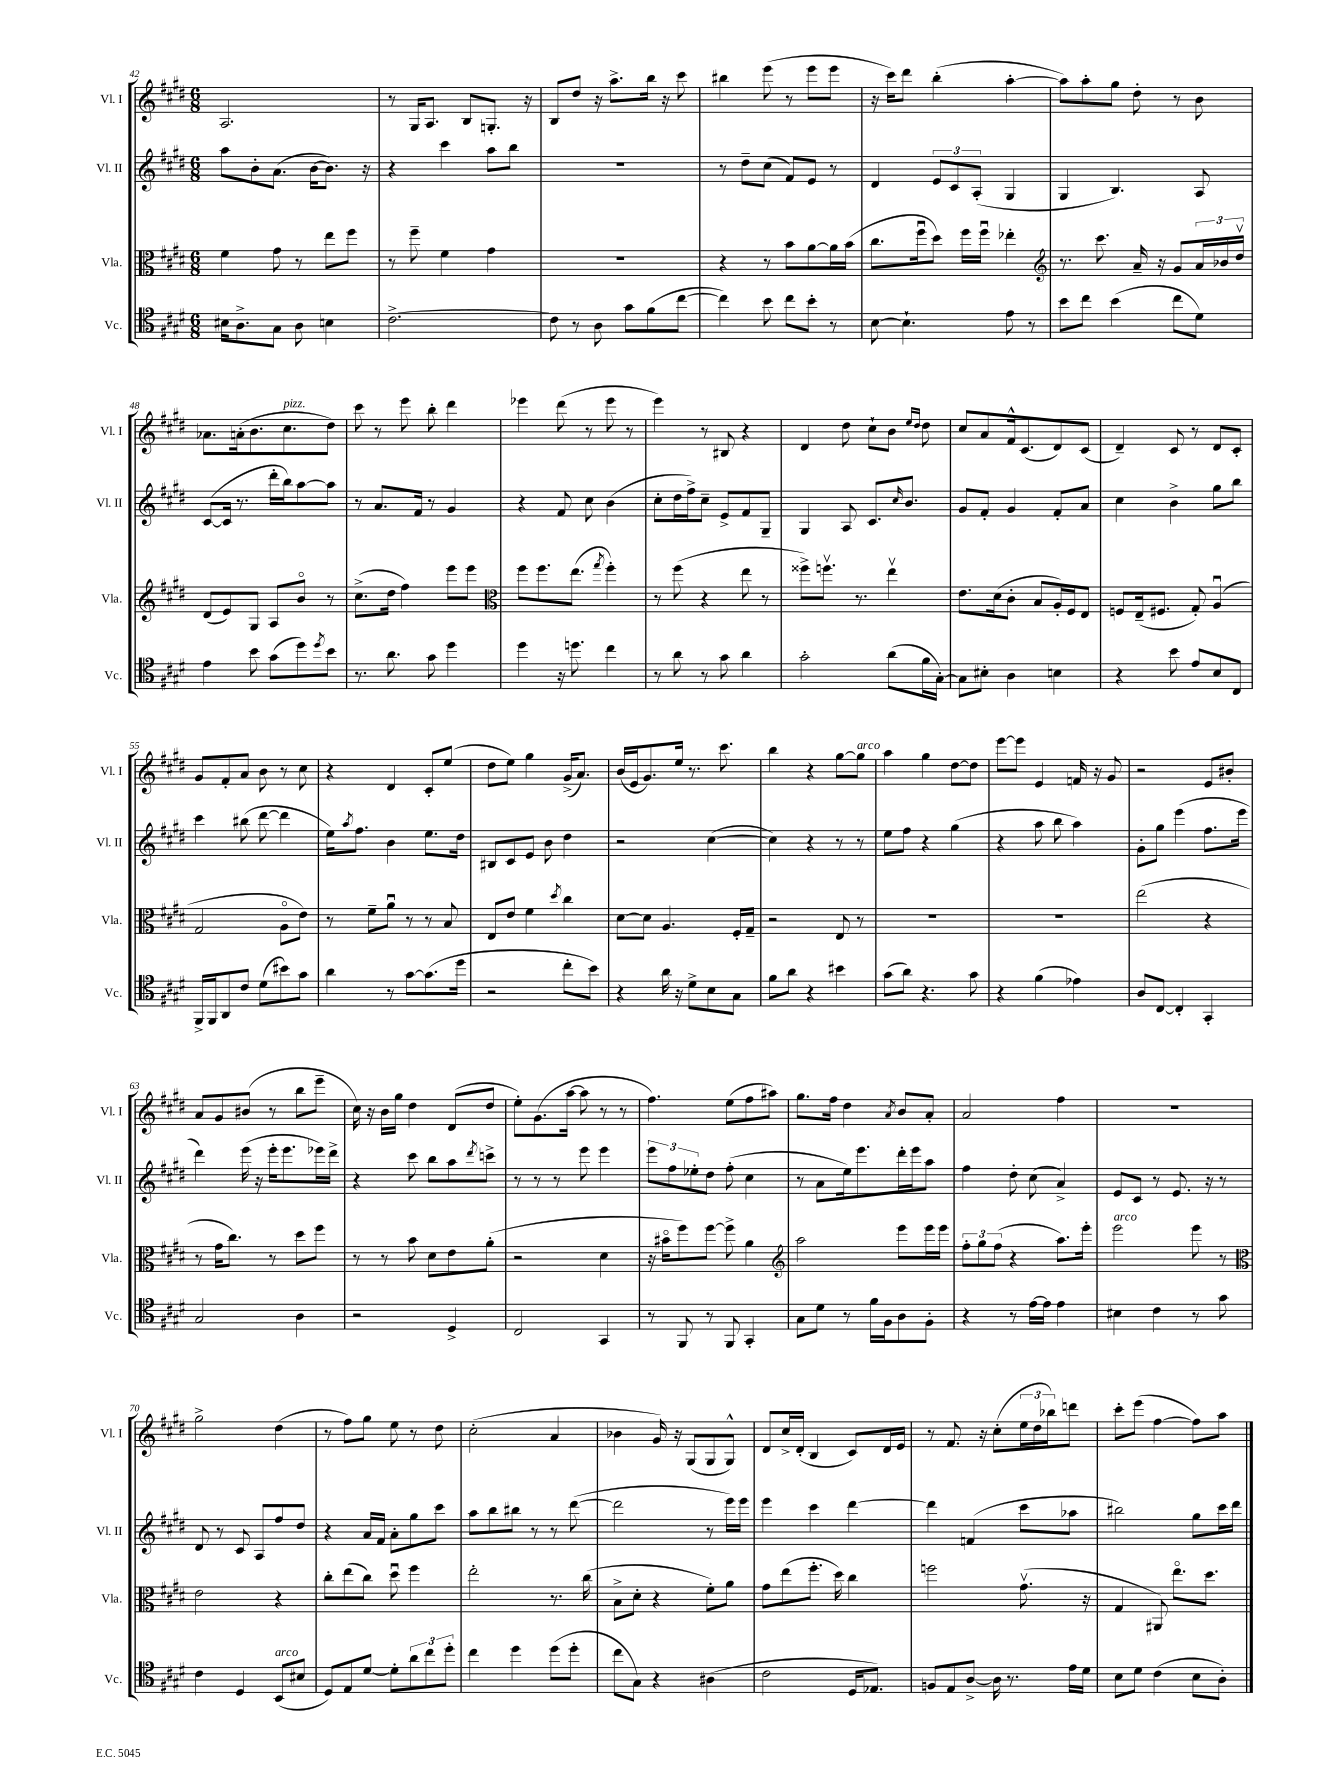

**kern	**kern	**kern	**kern
*staff4	*staff3	*staff2	*staff1
*clefC4	*clefC3	*clefG2	*clefG2
*k[f#c#g#d#]	*k[f#c#g#d#]	*k[f#c#g#d#]	*k[f#c#g#d#]
*M6/8	*M6/8	*M6/8	*M6/8
16B#\LK	4f#\	8aa\L	2.A/
8.A^\	.	.	.
.	.	8b'\	.
8G#\J	8g#\	(8.a\J	.
8A\	8r	.	.
.	.	[16b\LK	.
4B\	8ee\L	8.b\]J)	.
.	8ff#\J	.	.
.	.	16r	.
=	=	=	=
[2.c#^\	8r	4r	8r
.	8ff#~\	.	16G#/LK
.	.	.	8.A/J
.	4f#\	4ccc#\	.
.	.	.	8B/L
.	4g#\	8aa\L	8.G'/J
.	.	8bb\J	.
.	.	.	16r
=	=	=	=
8c#\]	2.r	2.r	8B/L
8r	.	.	8dd#/J
8A\	.	.	16r
.	.	.	8.aa^\L
8g#\L	.	.	.
(8f#\	.	.	16bb\Jk
.	.	.	16r
[8cc#\J	.	.	8ccc#\
=	=	=	=
4cc#\])	4r	8r	4bb#\
.	.	8dd#~\L	.
8b\	8r	(8cc#\J	(8eee\
8cc#\L	8b\L	8f#/L)	8r
8b'\J	[8a\	8e/J	8eee\L
8r	16a\]L	8r	8eee\J
.	(16b\JJ	.	.
=	=	=	=
[8B\	8.cc#\L	4d#/	16r
.	.	.	16ccc#\LK)
4.B`\]	.	.	8ddd#\J
.	16ff#u\k	.	.
.	8dd#\J)	12e/L	(4bb'\
.	.	12c#/	.
.	16ff#\LL	.	.
.	.	(12A'/J	.
.	16ff#u\JJ	.	.
8e\	4ee-'\	4G#/	[4aa'\
8r	.	.	.
=	=	=	=
*	*clefG2	*	*
8b\L	8.r	4G#/	8aa\]L)
8cc#\J	.	.	8aa'\
.	8.ccc#\	.	.
(4b\	.	4.B/)	8gg#\J
.	16a~/	.	8dd#'\
.	16r	.	.
8cc#\L	8g#/L	.	8r
8d#\J)	24a/L	8A/	8b\
.	24b-/	.	.
.	24dd#v/JJ	.	.
=	=	=	=
4e\	(8d#/L	([8c#/L	8.a-\L
.	8e/)	16c#/]Jk	.
.	.	8.r	(16a'\k
8b\	8G#/J	.	8.b\
(8g#\L	8A/L	16ddd#'\LL	.
.	.	16bb\J)	8.cc#\
8dd#\)	8bo/J	[8aa\	.
8qdd#/	.	.	.
8b\J	8r	8aa\]J	8dd#\J)
=	=	=	=
8.r	(8.cc#^\L	8r	8ccc#\
.	.	8.a/L	8r
8.a\	16dd#\Jk	.	.
.	4ff#\)	.	8eee\
.	.	16f#/Jk	.
8g#\	.	8r	8bb'\
4dd#\	8eee\L	4g#/	4ddd#\
.	8eee\J	.	.
=	=	=	=
*	*clefC3	*	*
4dd#\	8ff#\L	4r	4eee-\
.	8.ff#\	.	.
16r	.	8f#/	(8ddd#\
8.dd\	(8.ee\J	.	.
.	.	8cc#\	8r
.	8qgg#/	.	.
4cc#\	4ff#'\)	(4b\	8eee-\
.	.	.	8r
=	=	=	=
8r	8r	8cc#'\L	4eee\)
8a\	(8ff#\	16dd#\L	.
.	.	16ff#^\J)	.
8r	4r	8cc#~\J	8r
8g#\	.	8e^/L	8B#/
4a\	8ee\	8f#/	4r
.	8r	8G#~/J	.
=	=	=	=
2g#'\	8ff##^\L)	4G#/	4d#/
.	8.ffv\J	.	.
.	.	8A/	8dd#\
.	8.r	.	.
.	.	8.c#/L	8cc#`\L
(8a\L	4eev\	.	8b\J
.	.	16qqcc#/	.
.	.	8.b/J	.
.	.	.	16qqee/LL
.	.	.	16qqdd#/JJ
16f#\L	.	.	8dd#\
[16G#'\JJ)	.	.	.
=	=	=	=
8G#\]L	8.e\L	8g#/L	8cc#/L
8B#'\J	.	8f#'/J	8a/
.	(16d#\k	.	.
4A\	8c#'\J	4g#/	16f#^^/k
.	.	.	(8.c#/
.	8B/L	.	.
4B\	16A'/L)	8f#'/L	8d#/)
.	16F#/J	.	.
.	8E/J	8a/J	(8c#/J
=	=	=	=
4r	8F/L	4cc#\	4d#~/)
.	(16E~/k	.	.
.	8.F#/J	.	.
8b\	.	4b^\	8c#/
8e/L	8G#'/)	.	8r
8B/	(4Au/	8gg#\L	8d#/L
8C#/J	.	8bb\J	8c#'/J
=	=	=	=
16FF#^/LL	2G#/	4ccc#\	8g#/L
16FF#/J	.	.	.
8AA/	.	.	8f#'/
8c#/J	.	(8bb#\	8a/J
(8d#\L	.	[8ddd#\	8b\
8b#\)	8Ao\L	4ddd#\]	8r
8g#\J	8e\J)	.	8cc#\
=	=	=	=
4a\	8r	16ee\LK)	4r
.	.	8qaa/	.
.	.	8.ff#\J	.
.	8f#~\L	.	.
8r	8au\J	4b\	4d#/
[8g#\L	8r	.	.
(8.g#\]	8r	8.ee\L	8c#'/L
.	8B/	.	(8ee/J
16dd#\Jk	.	16dd#\Jk	.
=	=	=	=
2r	8E/L	8B#/L	8dd#\L
.	8e/J	8c#/	8ee\J)
.	4f#\	8e/J	4gg#\
.	.	8b\	.
.	8qdd#/	.	.
8cc#'\L	4cc#\	4dd#\	(16g#^/LK
.	.	.	8.a/J)
8b\J)	.	.	.
=	=	=	=
4r	[8d#\L	2r	(16b/LL
.	.	.	16e/J
.	8d#\]J	.	8.g#/)
16a\	4.A/	.	.
16r	.	.	16ee/Jk
8d#^\L	.	.	8.r
8B\	.	([4cc#\	.
.	.	.	8.ccc#\
8G#\J	16F#'/LL	.	.
.	16G#~/JJ	.	.
=	=	=	=
8f#\L	2r	4cc#\])	4bb\
8a\J	.	.	.
4r	.	4r	4r
4b#\	8E/	8r	[8gg#\L
.	8r	8r	8gg#\]J
=	=	=	=
(8g#\L	2.r	8ee\L	4aa\
8a\J)	.	8ff#\J	.
4.r	.	4r	4gg#\
.	.	(4gg#\	[8dd#\L
8g#\	.	.	8dd#\]J
=	=	=	=
4r	2.r	4r	[8eee\L
.	.	.	8eee\]J
(4f#\	.	8aa\	4e/
.	.	8bb\	.
4e-\)	.	4aa\)	16f/
.	.	.	16r
.	.	.	8g#/
=	=	=	=
8A/L	(2ee\	8g#'\L	2r
[8C#/J	.	8gg#\J	.
4C#'/]	.	(4eee\	.
4GG#'/	4r	8.ff#\L	8e/L
.	.	.	8b#'/J
.	.	16eee\Jk	.
=	=	=	=
2G#/	8r	4ddd#\)	8a/L
.	16g#\LK	.	8g#/
.	8.cc#\J)	.	.
.	.	(16eee\	(8b#/J
.	.	16r	.
.	8r	16eee'\LK	8r
.	.	8.eee\	.
4A\	8dd#\L	.	8bb\L
.	8ff#\J	16eee-\L)	8eee~\J
.	.	16ddd#^\JJ	.
=	=	=	=
2r	8r	4r	16cc#\)
.	.	.	16r
.	8r	.	16b\LL
.	.	.	16gg#\JJ
.	8b\	8ccc#\	4dd#\
.	8d#\L	8bb\L	.
4D#^/	8e\	8aa\	(8d#/L
.	.	8qddd#/	.
.	(8a'\J	8ccc^\J	8dd#/J
=	=	=	=
2C#/	2r	8r	8ee'\L)
.	.	8r	(8.g#\
.	.	8r	.
.	.	.	[16aa\Jk
.	.	8eee\	8aa\]
4GG#/	4d#\	4eee\	8r
.	.	.	8r
=	=	=	=
8r	16r	12eee\L	4.ff#\)
.	16b#o\LK	.	.
.	.	12ff#\	.
8FF#/	8ff#\)	.	.
.	.	12ee-'\	.
8r	[8ff#\J	8dd#\J	.
8FF#/	8ff#^\]	(8ff#'\	(8ee\L
4GG#'/	4a\	4cc#\	8ff#\
.	.	.	8aa#\J)
=	=	=	=
*	*clefG2	*	*
8G#\L	2aa\	8r	8.gg#\L
8d#\J	.	8a\L	.
.	.	.	16ff#\Jk
8r	.	16ee\k)	4dd#\
.	.	8.eee\	.
16f#\LL	.	.	.
16F#\J	.	.	.
.	.	.	8qa/
8A\	8eee\L	16ddd#'\L	8b/L
.	.	16eee\J	.
8F#'\J	16eee\L	8aa\J	8a'/J
.	16eee\JJ	.	.
=	=	=	=
4r	12ff#'\L	4ff#\	2a/
.	12gg#\	.	.
.	(12ff#\J	.	.
8r	4r	8dd#'\	.
[16e\LL	.	(8cc#\	.
16e\]JJ	.	.	.
4e\	8.aa\L)	4a^/)	4ff#\
.	16eee'\Jk	.	.
=	=	=	=
4B#\	2eee\	8e/L	2.r
.	.	8c#/J	.
4c#\	.	8r	.
.	.	8.e/	.
8r	8eee\	.	.
.	.	16r	.
8g#\	8r	8r	.
=	=	=	=
*	*clefC3	*	*
4c#\	2e\	8d#/	2gg#^\
.	.	8r	.
4D#/	.	8c#/	.
.	.	8A/L	.
(8BB/L	4r	8ff#/	(4dd#\
8B#/J	.	8dd#/J	.
=	=	=	=
8D#/L)	8cc#'\L	4r	8r
8E/	(8ee\	.	8ff#\L)
[8d#/J	8cc#\J)	16a/LL	8gg#\J
.	.	16f#/JJ	.
8d#'\]L	8dd#u\	8a'\L	8ee\
12a\	4ff#\	8gg#\	8r
12cc#\	.	.	.
.	.	8ccc#\J	8dd#\
12dd#'\J	.	.	.
=	=	=	=
4cc#\	2ee'\	8aa\L	(2cc#'\
.	.	8bb\	.
4dd#\	.	8bb#\J	.
.	.	8r	.
(8dd#\L	8.r	8r	4a/
8dd#'\J	.	([8ddd#\	.
.	(16cc#\	.	.
=	=	=	=
8cc#\L	8B^\L	2ddd#\]	4b-\
8G#\J)	8d#'\J	.	.
4r	4r	.	16g#/)
.	.	.	16r
.	.	.	(8G#/L
(4A#\	8f#'\L)	8r	8G#/
.	8a\J	16eee\LL)	8G#^^/J)
.	.	16eee\JJ	.
=	=	=	=
2c#\	8g#\L	4eee\	8d#/L
.	(8ee\	.	16cc#^/L
.	.	.	(16d#'/JJ
.	8.ff#'\J	4ccc#\	4B/
.	16dd#\)	.	.
16D#/LK	4cc#\	[4ddd#\	8c#/L)
8.E-/J)	.	.	.
.	.	.	16d#/L
.	.	.	16e/JJ
=	=	=	=
8F/L	2ff\	4ddd#\]	8r
8E/	.	.	8.f#/
[8A^/J	.	(4f/	.
.	.	.	16r
16A\]	.	.	(8cc#'\L
8.r	.	.	.
.	(8.g#v\	8ccc#\L	24ee\L
.	.	.	24dd#\
.	.	.	24bb-\J)
16e\LL	.	8aa-\J	8ddd\J
16d#\JJ	16r	.	.
=	=	=	=
8B\L	4G#/	2bb#\)	8ccc#'\L
8d#\J	.	.	(8eee\J
(4c#\	8AA#/)	.	[4ff#\
.	8.eeo\L	.	.
8B\L	.	8gg#\L	8ff#\]L)
.	8.dd#\J	.	.
8A'\J)	.	16ccc#\L	8aa\J
.	.	16ddd#\JJ	.
==	==	==	==
*-	*-	*-	*-
